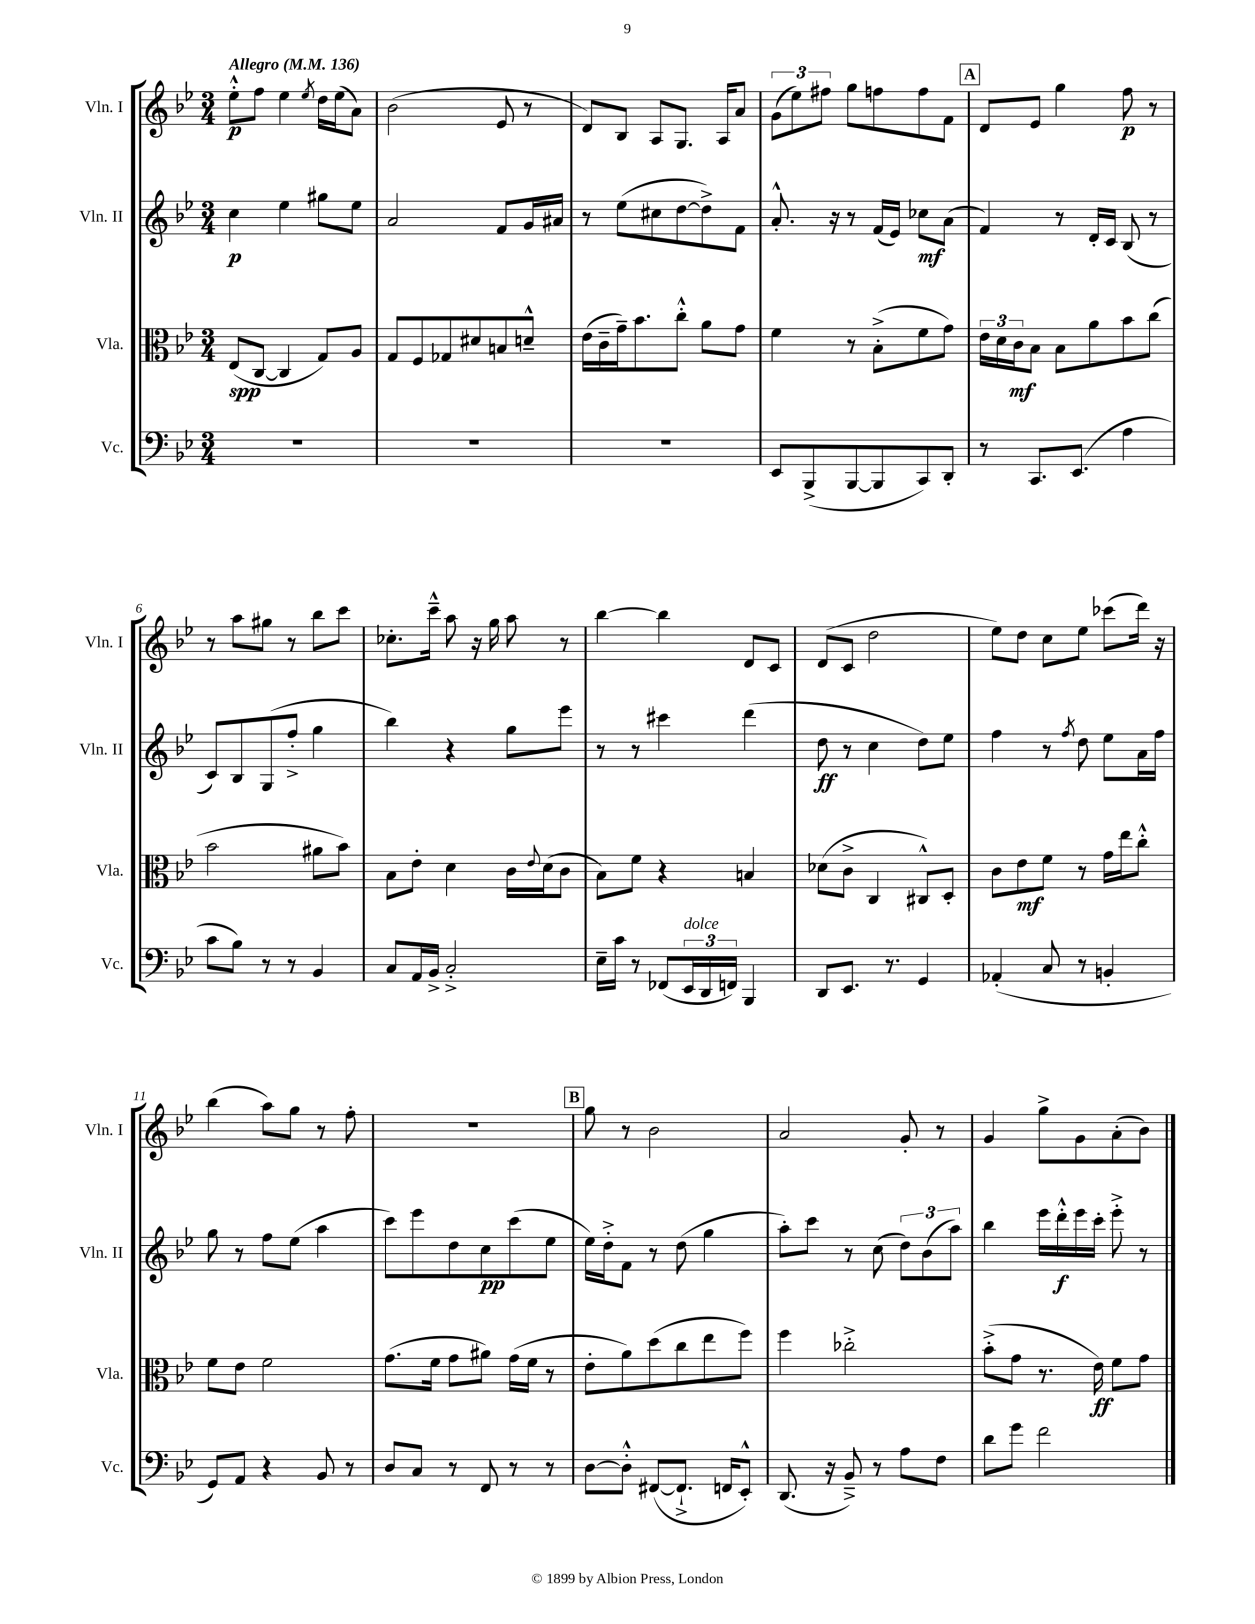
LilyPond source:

<<
\new StaffGroup <<
\new Staff = "s0" \with { instrumentName = "Vln. I" shortInstrumentName = "Vln. I" } {
    \clef treble \key bes \major \numericTimeSignature \time 3/4 \tempo "Allegro" 4 = 136
    ees''8-.-^\p f''8 ees''4 \acciaccatura { ees''8 } d''16 ees''16( a'8) |
    bes'2( ees'8 r8 |
    d'8) bes8 a8 g8. a16 a'8 |
    \tuplet 3/2 { g'8( ees''8) fis''8 } g''8 f''8 f''8 f'8 |
    \mark \markup { \box "A" } d'8 ees'8 g''4 f''8\p r8 |
    r8 a''8 gis''8 r8 bes''8 c'''8 |
    ces''8.-. c'''16---^ a''8 r16 g''16 a''8 r8 |
    bes''4~ bes''4 d'8 c'8 |
    d'8( c'8 d''2 |
    ees''8) d''8 c''8 ees''8 ces'''8( d'''16) r16 |
    bes''4( a''8) g''8 r8 f''8-. |
    R2. |
    \mark \markup { \box "B" } g''8 r8 bes'2 |
    a'2 g'8-. r8 |
    g'4 g''8-> g'8 a'8-.( bes'8) \bar "|." |
}
\new Staff = "s1" \with { instrumentName = "Vln. II" shortInstrumentName = "Vln. II" } {
    \clef treble \key bes \major \numericTimeSignature \time 3/4
    c''4\p ees''4 gis''8 ees''8 |
    a'2 f'8 g'16 ais'16 |
    r8 ees''8( cis''8 d''8~ d''8->) f'8 |
    a'8.-.-^ r16 r8 f'16( ees'16) ces''8\mf a'8( |
    \mark \markup { \box "A" } f'4) r8 d'16-. c'16 bes8( r8 |
    c'8) bes8 g8( f''8-.-> g''4 |
    bes''4) r4 g''8 ees'''8 |
    r8 r8 cis'''4 d'''4( |
    d''8\ff r8 c''4 d''8) ees''8 |
    f''4 r8 \acciaccatura { f''8 } d''8 ees''8 a'16 f''16 |
    g''8 r8 f''8 ees''8( a''4 |
    c'''8) ees'''8 d''8 c''8\pp c'''8( ees''8 |
    \mark \markup { \box "B" } ees''16) d''16-.-> f'8 r8 d''8( g''4 |
    a''8-.) c'''8 r8 c''8( \tuplet 3/2 { d''8) bes'8( a''8) } |
    bes''4 ees'''16 d'''16-.-^\f ees'''16 c'''16-. ees'''8-.-> r8 \bar "|." |
}
\new Staff = "s2" \with { instrumentName = "Vla." shortInstrumentName = "Vla." } {
    \clef alto \key bes \major \numericTimeSignature \time 3/4
    ees8\spp( c8~ c4 g8) a8 |
    g8 f8 ges8 dis'8 b8 d'8---^ |
    ees'16( c'16-- g'16--) bes'8. c''8-.-^ a'8 g'8 |
    f'4 r8 bes8-.->( f'8 g'8) |
    \mark \markup { \box "A" } \tuplet 3/2 { ees'16 d'16 c'16\mf } bes8 bes8 a'8 bes'8 c''8( |
    bes'2 ais'8 bes'8) |
    bes8 ees'8-. d'4 c'16 \appoggiatura { ees'8 } d'16( c'8 |
    bes8) f'8 r4 b4 |
    des'8( c'8-> c4 cis8-^) d8-. |
    c'8 ees'8\mf f'8 r8 g'16 ees''16 c''8-.-^ |
    f'8 ees'8 f'2 |
    g'8.( f'16 g'8 ais'8) g'16( f'16 r8 |
    \mark \markup { \box "B" } ees'8-. a'8) d''8( c''8 ees''8 f''8) |
    f''4 ces''2-.-> |
    bes'8-.->( g'8 r8. ees'16\ff) f'8 g'8 \bar "|." |
}
\new Staff = "s3" \with { instrumentName = "Vc." shortInstrumentName = "Vc." } {
    \clef bass \key bes \major \numericTimeSignature \time 3/4
    R2. |
    R2. |
    R2. |
    ees,8 bes,,8->( bes,,8~ bes,,8 c,8) d,8-. |
    \mark \markup { \box "A" } r8 c,8. ees,8.( a4 |
    c'8 bes8) r8 r8 bes,4 |
    c8 a,16 bes,16-> c2-.-> |
    ees16-- c'16 r8 fes,8( \tuplet 3/2 { ees,16^\markup { \italic "dolce" } d,16 f,16) } bes,,4 |
    d,8 ees,8. r8. g,4 |
    aes,4-.( c8 r8 b,4-. |
    g,8) a,8 r4 bes,8 r8 |
    d8 c8 r8 f,8 r8 r8 |
    \mark \markup { \box "B" } d8~ d8-.-^ fis,8~( fis,8.-!-> f,16 ees,8-.-^) |
    d,8.( r16 bes,8--->) r8 a8 f8 |
    d'8 g'8 f'2 \bar "|." |
}
>>
>>
